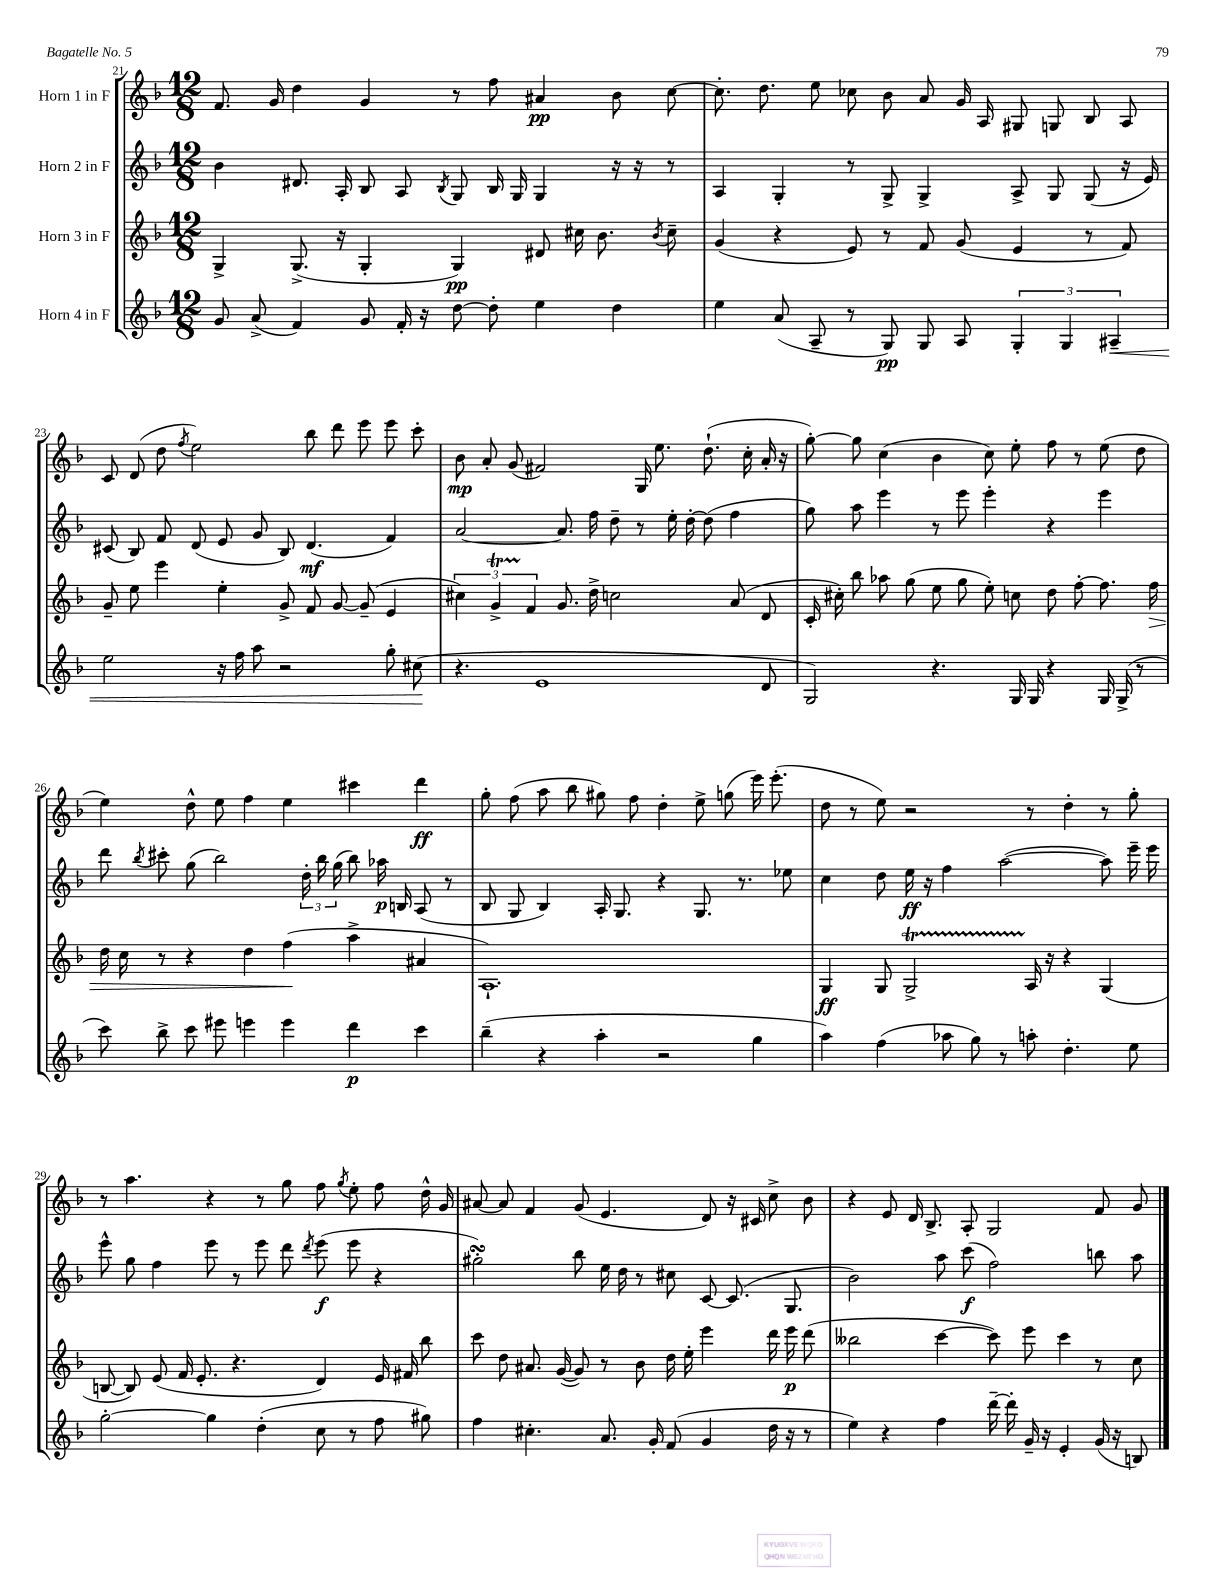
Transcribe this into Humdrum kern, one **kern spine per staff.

**kern	**kern	**kern	**kern
*staff4	*staff3	*staff2	*staff1
*clefG2	*clefG2	*clefG2	*clefG2
*k[b-]	*k[b-]	*k[b-]	*k[b-]
*M12/8	*M12/8	*M12/8	*M12/8
8g/	4G^/	4b-\	8.f/
(8a^/	.	.	.
.	.	.	16g/
4f/)	(8.G^/	8.d#/	4dd\
.	16r	16A'/	.
8g/	4G'/	8B-/	4g/
16f'/	.	8A/	.
16r	.	.	.
.	.	8qB-/	.
[8dd\	4G/)	8G/	8r
8dd'\]	.	16B-/	8ff\
.	.	16G/	.
4ee\	8d#/	4G/	4a#/
.	16cc#\	.	.
.	8.b-\	.	.
4dd\	.	16r	8b-\
.	.	16r	.
.	8qb-/	.	.
.	8cc#~\	8r	[8cc\
=	=	=	=
4ee\	(4g/	4A/	8.cc'\]
.	.	.	8.dd\
(8a/	4r	4G'/	.
8A~/	.	.	8ee\
8r	8e/)	8r	8cc-\
8G/)	8r	8G^/	8b-\
8G/	8f/	4G^/	8a/
8A/	(8g/	.	16g/
.	.	.	16A/
6G'/	4e/	8A^/	8G#/
.	.	8G/	8G/
6G/	.	.	.
.	8r	(8G/	8B-/
6A#~/	.	.	.
.	8f/)	16r	8A/
.	.	16e/)	.
=	=	=	=
2ee\	8g~/	(8c#/	8c/
.	8ee\	8B-/)	(8d/
.	4eee\	8f/	8dd\
.	.	.	8qff/
.	.	(8d/	2ee\)
16r	4ee'\	8e/	.
16ff\	.	.	.
8aa\	.	8g/	.
2r	8g^/	8B-/)	.
.	8f/	(4.d/	8bb-\
.	[8g/	.	8ddd\
.	(8g~/]	.	8eee\
8gg'\	4e/	4f/)	8eee\
(8cc#\	.	.	8ccc'\
=	=	=	=
4.r	6cc#\)	[2a/	8b-\
.	.	.	8a'/
.	6g^/	.	.
.	.	.	(8g/
.	6f/	.	.
1e	.	.	2f#/)
.	8.g/	8.a/]	.
.	16dd^\	16ff\	.
.	2cc\	8dd~\	.
.	.	8r	16G/
.	.	.	8.ee\
.	.	16ee'\	.
.	.	[16dd'\	.
.	.	(8dd\]	(8.dd`\
.	(8a/	4ff\	.
.	.	.	16cc'\
8d/	8d/	.	16a'/
.	.	.	16r
=	=	=	=
2G/)	16c'/	8gg\)	[8gg'\)
.	16cc#'\)	.	.
.	8bb-\	8aa\	8gg\]
.	8aa-\	4eee\	(4cc\
.	(8gg\	.	.
4.r	8ee\	8r	4b-\
.	8gg\	8eee\	.
.	8ee'\)	4eee'\	8cc\)
16G/	8cc\	.	8ee'\
16G/	.	.	.
4r	8dd\	4r	8ff\
.	[8ff'\	.	8r
16G/	8.ff\]	4eee\	(8ee\
(16G^/	.	.	.
8r	.	.	8dd\
.	16ff\	.	.
=	=	=	=
8ccc\)	16dd\	8ddd\	4ee\)
.	16cc\	.	.
.	.	8qbb-/	.
8bb-^\	8r	8ccc#'\	.
8ccc\	4r	(8gg\	8dd^^\
8eee#\	.	2bb-\)	8ee\
4eee\	4dd\	.	4ff\
4eee\	(4ff\	.	4ee\
.	.	24dd'\	.
.	.	24bb-\	.
.	.	(24gg\	.
4ddd\	4aa^\	8bb-\)	4ccc#\
.	.	16aa-\	.
.	.	16B/	.
4ccc\	4a#/	(8A/	4ddd\
.	.	8r	.
=	=	=	=
(4bb-~\	1.A`)	8B-/	8gg'\
.	.	8G/	(8ff\
4r	.	4B-/)	8aa\
.	.	.	8bb-\
4aa'\	.	16A'/	8gg#\)
.	.	8.G/	.
.	.	.	8ff\
2r	.	4r	4dd'\
.	.	8.G/	8ee^\
.	.	.	(8gg\
.	.	8.r	.
4gg\	.	.	16eee\)
.	.	.	(8.eee'\
.	.	8ee-\	.
=	=	=	=
4aa\)	4G/	4cc\	8dd\
.	.	.	8r
(4ff\	8G/	8dd\	8ee\)
.	2G^/	16ee\	2r
.	.	16r	.
8aa-\	.	4ff\	.
8gg\)	.	.	.
8r	.	([2aa\	.
8aa'\	16A/	.	8r
.	16r	.	.
4.dd'\	4r	.	4dd'\
.	(4G/	8aa\])	8r
8ee\	.	16eee~\	8gg'\
.	.	16eee\	.
=	=	=	=
[2gg'\	[8B/	8eee^^\	8r
.	8B/])	8gg\	4.aa\
.	(8e/	4ff\	.
.	16f/	.	.
.	8.e'/	.	.
4gg\]	.	8eee\	4r
.	4.r	8r	.
(4dd'\	.	8eee\	8r
.	.	8ddd\	8gg\
.	.	8qddd/	.
8cc\	4d/)	(8eee\	8ff\
.	.	.	8qgg/
8r	.	8eee\	8ee'\
8ff\	16e/	4r	8ff\
.	16f#/	.	.
8gg#\)	8bb-\	.	16dd^^\
.	.	.	16g/
=	=	=	=
4ff\	8ccc\	2gg#'\)	[8a#/
.	8dd\	.	8a#/]
4.cc#'\	8.a#/	.	4f/
.	([16g/	.	.
.	8g/])	8bb-\	(8g/
8.a/	8r	16ee\	4.e/
.	.	16dd\	.
.	8b-\	8r	.
16g'/	.	.	.
(8f/	16dd\	8cc#\	.
.	16ee'\	.	.
4g/	4eee\	[8c/	8d/)
.	.	(8.c/]	16r
.	.	.	16c#/
16dd\	16ddd\	.	8cc^\
16r	16eee\	8.G/	.
8r	(8ddd\	.	8b-\
=	=	=	=
4ee\)	2bb--\	2b-\)	4r
4r	.	.	8e/
.	.	.	16d/
.	.	.	8.B-^/
4ff\	[4ccc\	8aa\	.
.	.	(8ccc\	8A'/
[16ddd~\	8ccc\])	2ff\)	2G/
16ddd'\]	.	.	.
16g~/	8eee\	.	.
16r	.	.	.
4e'/	4ccc\	.	.
(16g/	8r	8bb\	8f/
16r	.	.	.
8B/)	8cc\	8aa\	8g/
==	==	==	==
*-	*-	*-	*-
